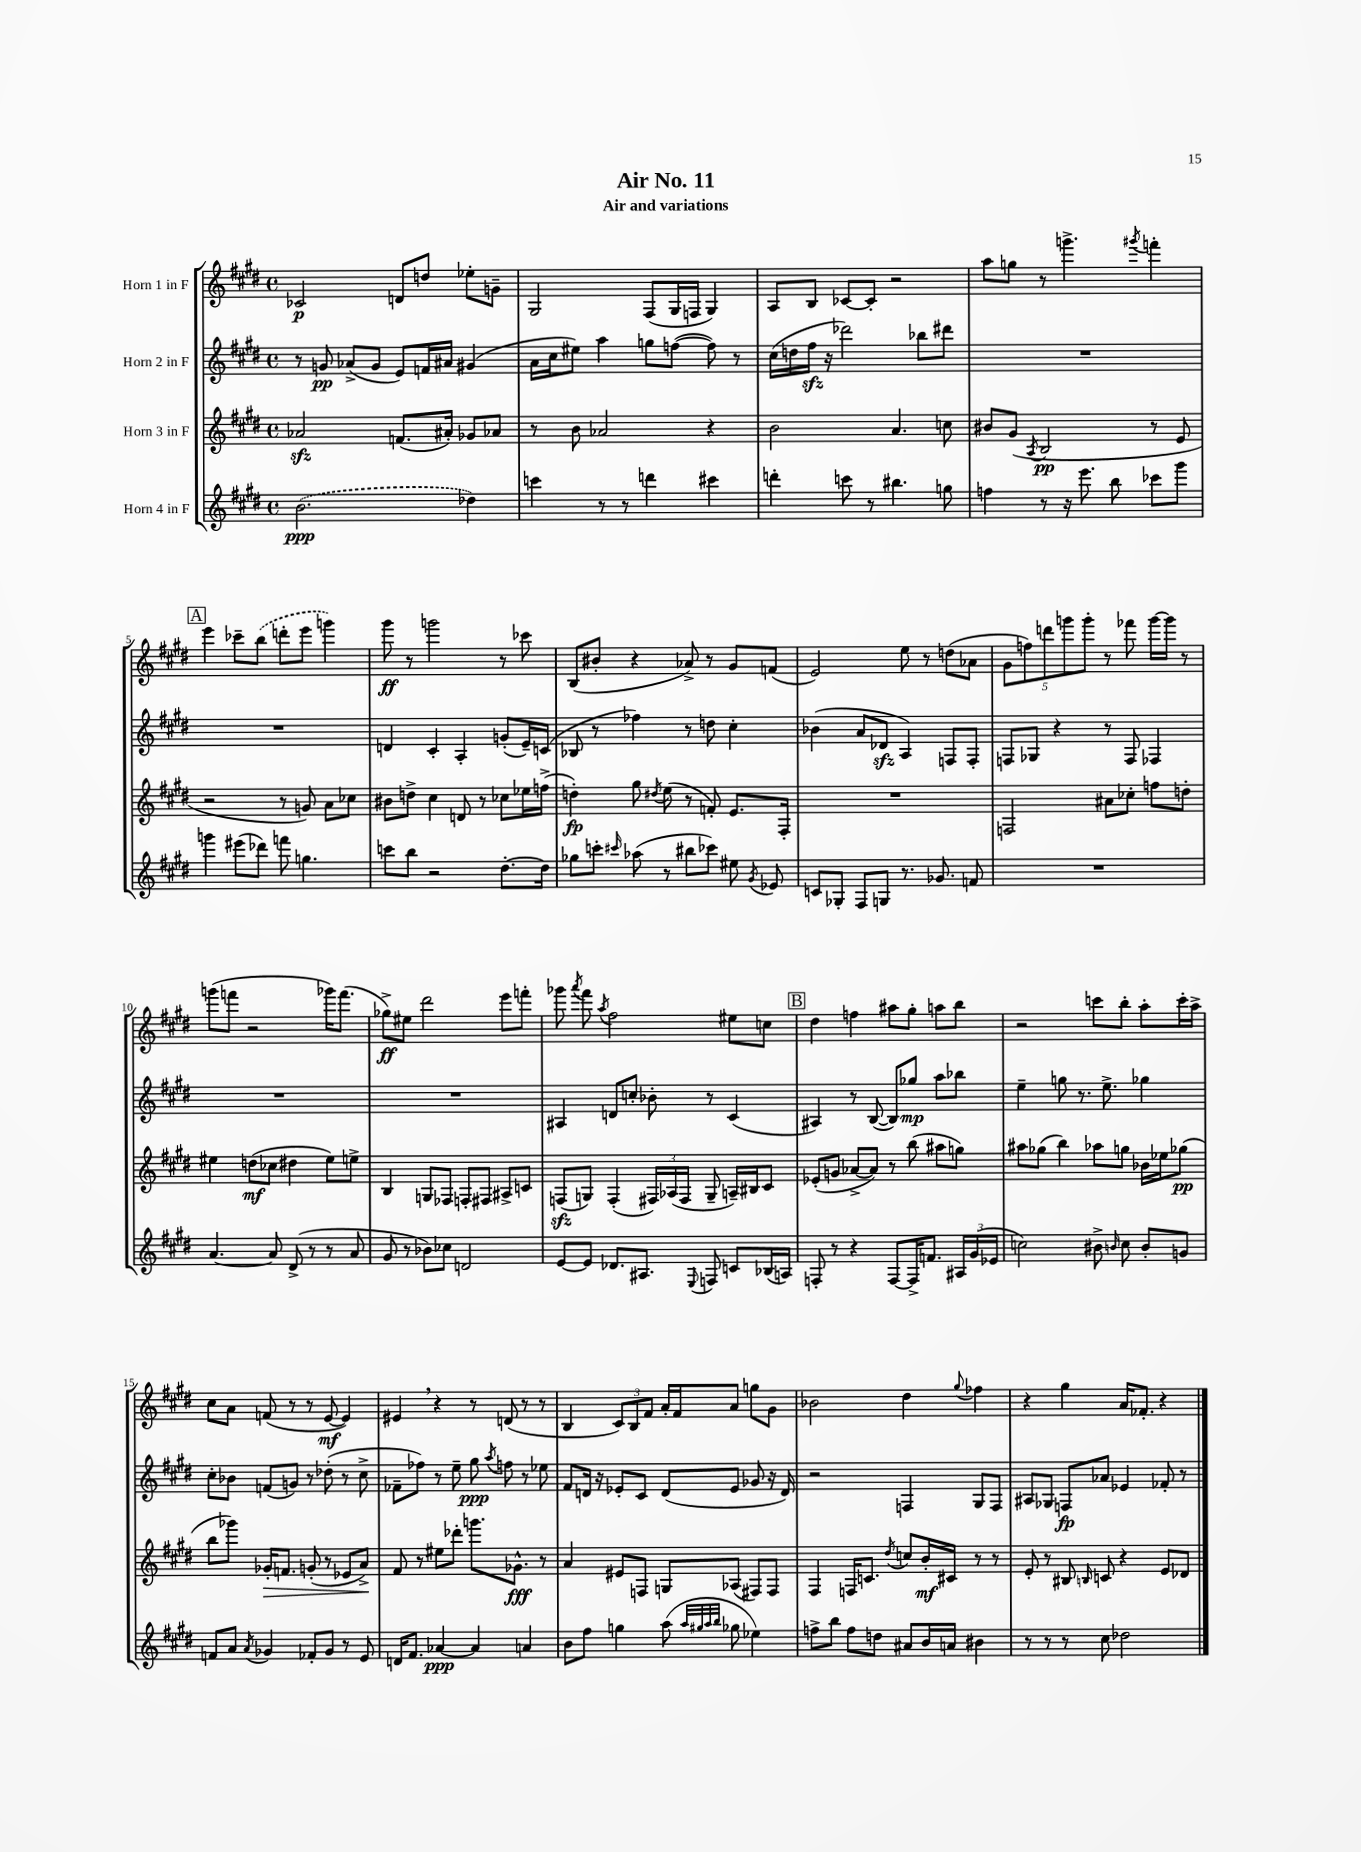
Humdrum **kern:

**kern	**kern	**kern	**kern
*staff4	*staff3	*staff2	*staff1
*clefG2	*clefG2	*clefG2	*clefG2
*k[f#c#g#d#]	*k[f#c#g#d#]	*k[f#c#g#d#]	*k[f#c#g#d#]
*M4/4	*M4/4	*M4/4	*M4/4
*met(c)	*met(c)	*met(c)	*met(c)
(2.b	2a-	8r	2c-
.	.	8g	.
.	.	(8a-^	.
.	.	8g	.
.	(8.f	8e)	8d
.	.	16f	8dd
.	16a#')	16a#	.
4dd-)	8g-	(4g#	8ee-'
.	8a-	.	8g~
=	=	=	=
4ccc	8r	16a	2G#
.	.	16cc#	.
.	8b	8ee#)	.
8r	2a-	4aa	.
8r	.	.	.
4ddd	.	8gg	(8F#
.	.	([8ff	16G#
.	.	.	16F
4ccc#	4r	8ff])	4G#)
.	.	8r	.
=	=	=	=
4ddd'	2b	(16cc#	8A
.	.	16dd	.
.	.	16ff#	8B
.	.	16r	.
8ccc	.	2ddd-)	[8c-
8r	.	.	8c-']
4.bb#	4.a	.	2r
.	.	8bb-	.
8gg	8cc	8ddd#	.
=	=	=	=
4ff	8b#	1r	8aa
.	(8g#	.	8gg
.	8qA	.	.
8r	2B	.	8r
16r	.	.	4.ggg^
8.eee	.	.	.
8bb	.	.	.
.	.	.	8qggg#
8ccc-	8r	.	4fff'
8ggg#	8e	.	.
=	=	=	=
4ggg	2r	1r	4eee
(8eee#	.	.	8ccc-~
8ddd-)	.	.	(8bb
8fff	8r	.	8ddd'
4.gg	8g)	.	8eee
.	8a	.	4ggg)
.	8cc-	.	.
=	=	=	=
8ccc	8b#	4d	8ggg#
8bb	8dd^	.	8r
2r	4cc#	4c#'	2ggg
.	8d	4A'	.
.	8r	.	.
[8.dd#'	8cc-	(8g'	8r
.	16ee-	16e~)	8ccc-
16dd#]	(16ff^	(16c	.
=	=	=	=
8gg-	4dd')	8B-	(8B
8ccc'	.	8r	8b#'
16qqccc#	.	.	.
(8aa-	8gg#	4ff-)	4r
.	8qdd#	.	.
8r	(8ee	.	.
8bb#	8r	8r	8a-^)
8ccc-)	8f')	8dd	8r
8ee#	8.e	4cc#'	8g#
8qg#	.	.	.
8e-	.	.	(8f
.	16F#'	.	.
=	=	=	=
8c	1r	(4b-	2e)
8G-'	.	.	.
8F#	.	8a	.
8G	.	8d-	.
8.r	.	4A)	8ee
.	.	.	8r
8.g-	.	.	.
.	.	8F	(8dd
8f	.	8F'	8a-
=	=	=	=
1r	2F	8F	10g#
.	.	.	10ff)
.	.	8G-	.
.	.	.	10ddd
.	.	4r	.
.	.	.	10ggg
.	.	.	10ggg'
.	8a#	8r	8r
.	8cc-'	8F	8fff-
.	8ff	4F-	[16ggg
.	.	.	16ggg]
.	8dd'	.	8r
=	=	=	=
[4.a	4ee#	1r	(8ggg
.	.	.	8fff
.	(8dd	.	2r
8a]	8cc-	.	.
(8d#^	4dd#	.	.
8r	.	.	.
8r	8ee#)	.	16ggg-)
.	.	.	(8.fff
8a	8ee^	.	.
=	=	=	=
8g#	4B	1r	8gg-^)
8r	.	.	8ee#
8b-)	8G	.	2ddd#
8cc-	8F-	.	.
2d	8F'	.	.
.	8F#	.	.
.	8A#^	.	8eee
.	8c	.	8fff'
=	=	=	=
[8e	(8F	4A#	8ggg-
.	.	.	8qaaa
8e]	8G)	.	8fff#
.	.	.	8qaa
8.d-	(4F'	8d	2ff#
.	.	8cc'	.
8.A#	.	.	.
.	24F#)	8b-'	.
.	(24A-	.	.
.	24F#	.	.
8qqE	.	.	.
8F	8G~	8r	.
8c	16A~)	(4c#	8ee#
.	16B#	.	.
(16B-	8c#	.	8cc
16A)	.	.	.
=	=	=	=
8F'	(8e-'	4A#)	4dd#
8r	8g	.	.
4r	[8a-^	8r	4ff
.	8a-])	([8B	.
[8F	8r	8B])	8aa#
16F^]	(8bb	8gg-	8gg#'
8.f	.	.	.
.	8aa#	8aa	8aa
24A#	8gg)	8bb-	8bb
(24g#	.	.	.
24e-	.	.	.
=	=	=	=
2cc)	8aa#	4ee~	2r
.	(8gg-	.	.
.	4bb)	8gg	.
.	.	8.r	.
8b#^	8aa-	.	8ccc
.	.	8.ee^	.
16qqb	.	.	.
8cc	8gg	.	8bb'
8b'	16b-	4gg-	8aa'
.	16ee-	.	.
8g	(8gg-	.	16ccc'
.	.	.	16aa^
=	=	=	=
8f	8bb	8cc#'	8cc#
8a	8ggg-)	8b-	8a
8qa	.	.	.
4g-	16g-'	(8f	(8f
.	8.f	.	.
.	.	8g)	8r
8f-'	(8g'	8r	8r
8g-	8r	(8dd-'	[8e
8r	8e-	8r	4e])
8e	8a^)	8cc#^	.
=	=	=	=
16d	8f#	8f-~	4e#
8.f#	.	.	.
.	8r	8ff-)	.
[4a-	8ee#	8r	4r
.	8ddd-'	8ee~	.
4a-]	8.ggg	8gg#	8r
.	.	8qaa	.
.	.	8ff	(8d
.	8.g-^^	.	.
4a	.	8r	8r
.	8r	8ee-	8r
=	=	=	=
8b	4a	8f#	4B
8ff#	.	16d	.
.	.	16r	.
4gg	8e#	8e-'	12c#)
.	.	.	12B
.	8F	8c#	.
.	.	.	12f#
(8aa	8G	(8d	16a'
.	.	.	16f#
32qqaa	.	.	.
32qqgg#	.	.	.
32qqaa	.	.	.
32qqbb	.	.	.
8gg-	(8A-	8e-	8a
4ee-)	8F#)	8g-	8gg
.	8F#	16r	8g#
.	.	16d)	.
=	=	=	=
8ff^	4F#	2r	2b-
8bb	.	.	.
8ff	16F	.	.
.	8.c	.	.
8dd	.	.	.
.	8qdd#	.	.
8a#	8cc	4F	4dd#
16b	16b'	.	.
16a	16c#	.	.
.	.	.	8qqgg#
4b#	8r	8G#	4ff-
.	8r	8F	.
=	=	=	=
8r	8e'	8A#	4r
8r	8r	8G-	.
8r	8B#	8F	4gg#
.	16qqB	.	.
8cc#	8c	8a-	.
2dd-	4r	4e-	16a
.	.	.	8.f-'
.	8e	8f-'	4r
.	8d-	8r	.
==	==	==	==
*-	*-	*-	*-
